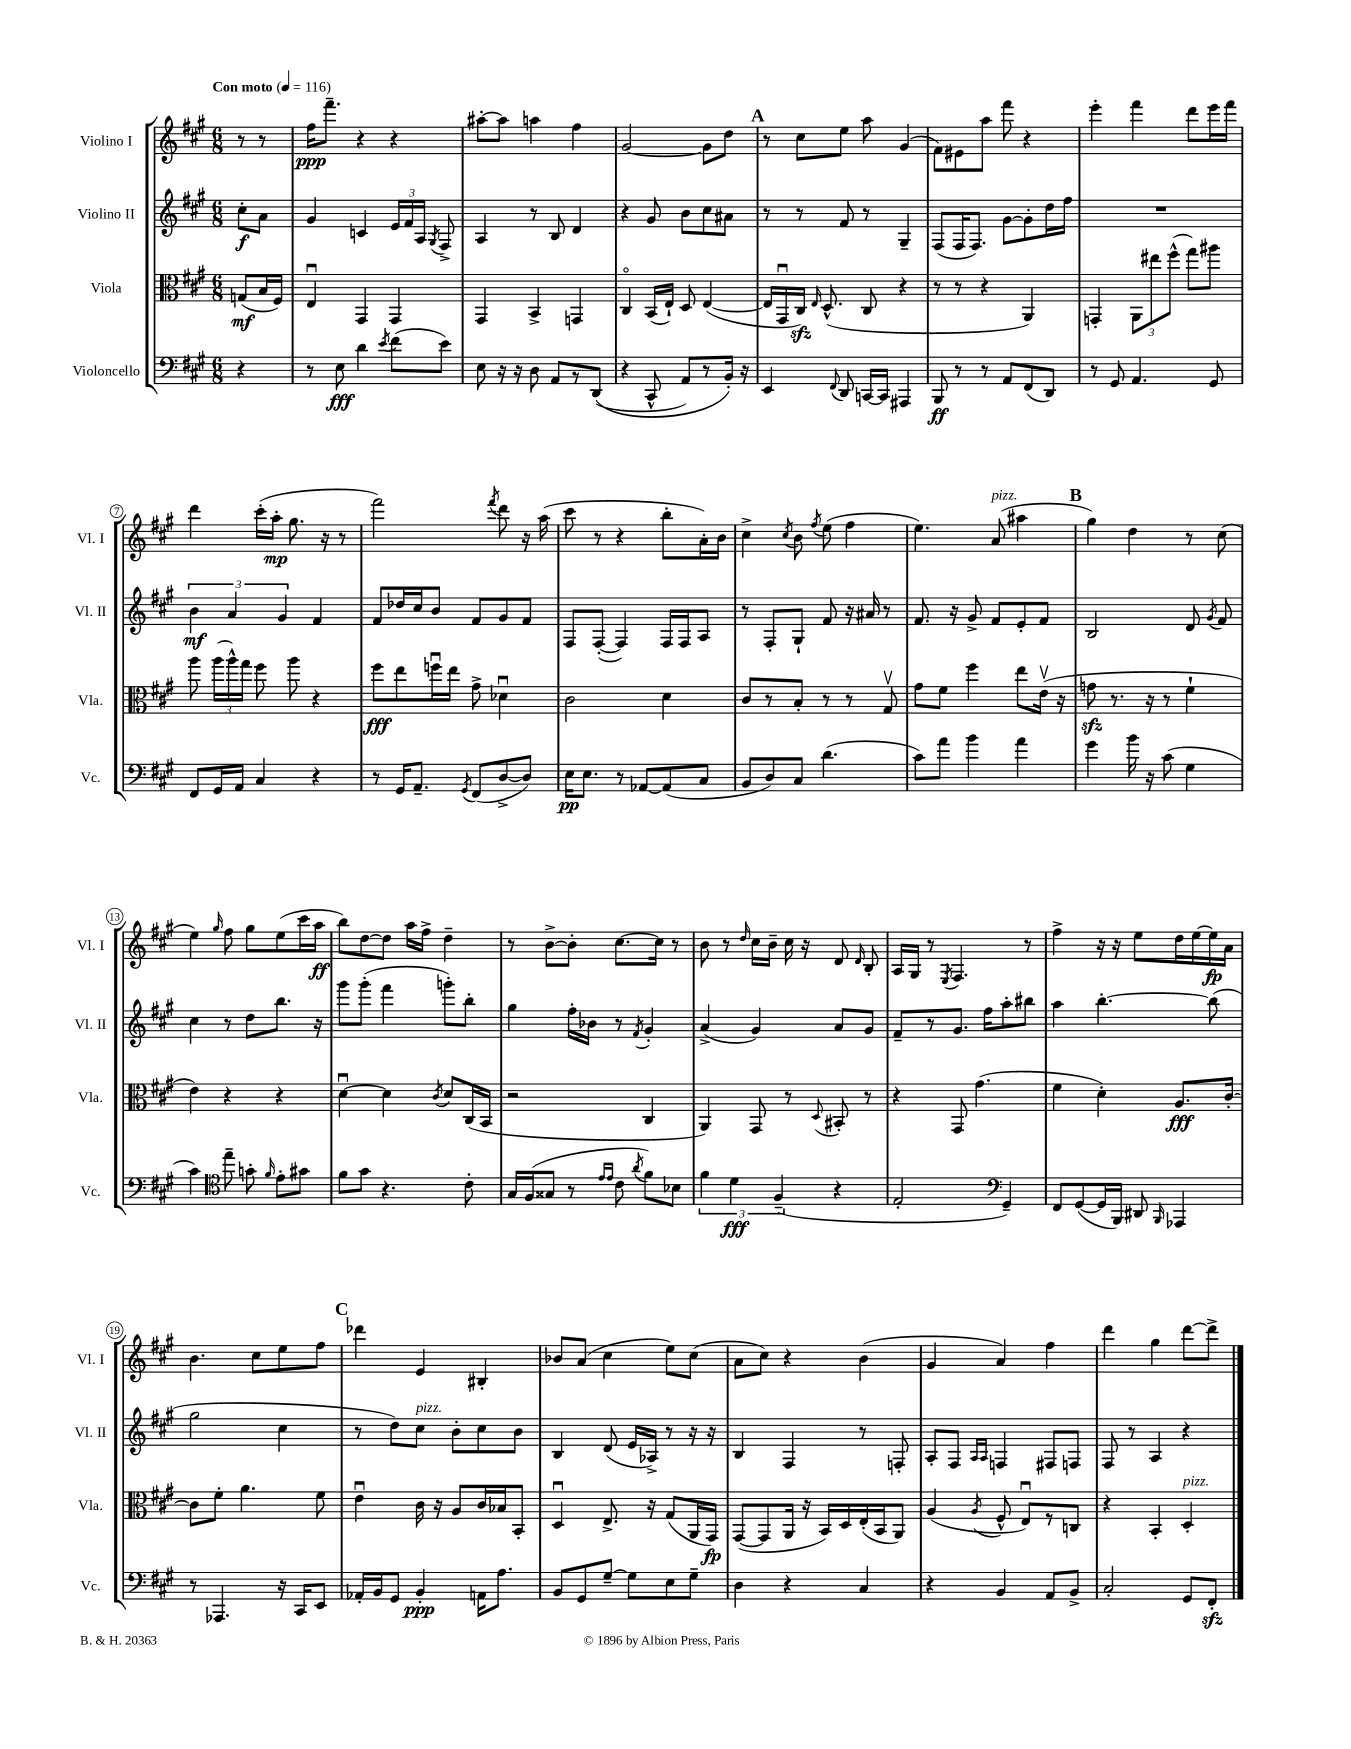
<<
\new StaffGroup <<
\new Staff = "s0" \with { instrumentName = "Violino I" shortInstrumentName = "Vl. I" } {
    \clef treble \key a \major \numericTimeSignature \time 6/8 \partial 4 \tempo "Con moto" 4 = 116
    \autoBeamOff r8 r8 |
    fis''16[\ppp fis'''8.]-- r4 r4 |
    ais''8[~-. ais''8] a''4 fis''4 |
    gis'2~ gis'8[ d''8] |
    \mark \markup { \bold "A" } r8 cis''8[ e''8] a''8 gis'4( |
    fis'8[) eis'8 a''8] fis'''8 r4 |
    e'''4-. fis'''4 d'''8[ e'''16 fis'''16] |
    d'''4 cis'''16[-.( a''16]-.\mp gis''8. r16 r8 |
    fis'''2) \acciaccatura { fis'''8 } d'''8 r16 a''16( |
    cis'''8 r8 r4 b''8[-. a'16-.) b'16] |
    cis''4-> \acciaccatura { cis''8 } b'8 \acciaccatura { fis''8 } e''8( fis''4 |
    e''4.) a'8^\markup { \italic "pizz." }( ais''4 |
    \mark \markup { \bold "B" } gis''4) d''4 r8 cis''8( |
    e''4) \grace { gis''16 } fis''8 gis''8[ e''8( cis'''16 a''16]\ff |
    b''8[) d''8~ d''8] a''16[ fis''16]-> d''4-- |
    r8 b'8[~-> b'8]-. cis''8.[~ cis''16] r8 |
    b'8 r8 \grace { d''16 } cis''16[ b'16]-- cis''16 r16 d'8 \grace { d'16 } b8-. |
    a16[ gis16] r8 \acciaccatura { e8 } fis4. r8 |
    fis''4-> r16 r16 e''8[ d''16 e''16~ e''16\fp a'16] |
    b'4. cis''8[ e''8 fis''8] |
    \mark \markup { \bold "C" } des'''4 e'4 bis4-. |
    bes'8[ a'8]( cis''4 e''8[) cis''8]( |
    a'8[ cis''8]) r4 b'4( |
    gis'4 a'4) fis''4 |
    d'''4 gis''4 d'''8[~ d'''8]-> \bar "|." |
}
\new Staff = "s1" \with { instrumentName = "Violino II" shortInstrumentName = "Vl. II" } {
    \clef treble \key a \major \numericTimeSignature \time 6/8 \partial 4
    \autoBeamOff cis''8[-.\f a'8] |
    gis'4 c'4 \tuplet 3/2 { e'16[ fis'16 a16] } \acciaccatura { gis8 } fis8-> |
    a4 r8 b8 d'4 |
    r4 gis'8 b'8[ cis''8 ais'8] |
    \mark \markup { \bold "A" } r8 r8 fis'8 r8 gis4-- |
    fis8[( fis16 fis8.]) gis'8[~ gis'8-. d''16 fis''16] |
    R2. |
    \tuplet 3/2 { b'4\mf a'4 gis'4 } fis'4 |
    fis'8[ des''16 cis''16 b'8] fis'8[ gis'8 fis'8] |
    fis8[ fis8]~-.( fis4) fis16[ fis16 a8] |
    r8 fis8[-. gis8]-! fis'8 r16 ais'16 r8 |
    fis'8. r16 gis'8-> fis'8[ e'8-. fis'8] |
    \mark \markup { \bold "B" } b2 d'8 \acciaccatura { gis'8 } fis'8 |
    cis''4 r8 d''8[ b''8.] r16 |
    gis'''8[ gis'''8]-.( fis'''4 g'''8[-.) b''8]-. |
    gis''4 fis''16[-. bes'16] r8 \acciaccatura { fis'8 } gis'4-. |
    a'4->( gis'4) a'8[ gis'8] |
    fis'8[-- r8 gis'8.] fis''16[ a''8-. bis''8] |
    a''4 b''4.~-. b''8( |
    gis''2 cis''4 |
    \mark \markup { \bold "C" } r8 d''8[) cis''8]^\markup { \italic "pizz." } b'8[-. cis''8 b'8] |
    b4 d'8( e'16[ aes16]->) r8 r16 r16 |
    b4 fis4 r8 f8-. |
    a8[-. fis8] \grace { a16[ a16] } f4 fis8[ f8] |
    fis8 r8 a4 r4 \bar "|." |
}
\new Staff = "s2" \with { instrumentName = "Viola" shortInstrumentName = "Vla." } {
    \clef alto \key a \major \numericTimeSignature \time 6/8 \partial 4
    \autoBeamOff g8[\mf( b16 fis16]) |
    e4\downbow gis,4 gis,4 |
    gis,4 b,4-> g,4 |
    cis4\flageolet b,16[( e16]-!) d8 e4~( |
    \mark \markup { \bold "A" } e16[ gis,16\downbow cis16]\sfz) \grace { e16 } d8.-^( cis8 r4 |
    r8 r8 r4 a,4) |
    g,4-. \tuplet 3/2 { a,8[ eis''8 fis''8]-^( } gis''8[) ais''8] |
    a''8 \tuplet 3/2 { a''16[( a''16-^) gis''16] } fis''8 a''8 r4 |
    fis''8[\fff e''8 f''16\downbow e''16] gis'8-> des'4\downbow |
    cis'2 d'4 |
    cis'8[ r8 b8]-. r8 r8 gis8\upbow |
    gis'8[ fis'8] fis''4 e''8[ e'16]\upbow( r16 |
    \mark \markup { \bold "B" } g'8\sfz r8. r16 r8 fis'4-! |
    e'4) r4 r4 |
    d'4~\downbow d'4 \acciaccatura { cis'8 } d'8[ cis16( b,16] |
    r2 cis4 |
    a,4) gis,8 r8 \appoggiatura { d8 } bis,8-. r8 |
    r4 gis,8 gis'4.( |
    fis'4 d'4-.) a8.[\fff cis'16]~-. |
    cis'8[ fis'8]-. a'4. fis'8 |
    \mark \markup { \bold "C" } e'4\downbow cis'16 r16 a8[ cis'16 bes16 b,8]-. |
    d4\downbow e8.-> r16 gis8[( a,16 gis,16]\fp) |
    gis,8[~( gis,8 a,16] r16 b,16[) d16 e16-.( b,16 a,8]) |
    a4( \acciaccatura { a8 } fis8-^ e8[\downbow) r8 c8] |
    r4 b,4-. d4-.^\markup { \italic "pizz." } \bar "|." |
}
\new Staff = "s3" \with { instrumentName = "Violoncello" shortInstrumentName = "Vc." } {
    \clef bass \key a \major \numericTimeSignature \time 6/8 \partial 4
    \autoBeamOff r4 |
    r8 e8\fff d'4 \acciaccatura { e'8 } fis'8[( e'8]) |
    e8 r16 r16 d8 a,8[ r8 d,8](\( |
    r4 cis,8-^ a,8[) r8 b,16]-.\) r16 |
    \mark \markup { \bold "A" } e,4 \appoggiatura { fis,8 } d,8 c,16[~ c,16] ais,,4 |
    b,,8\ff r8 r8 a,8[ fis,8( d,8]) |
    r8 gis,8 a,4. gis,8 |
    fis,8[ gis,16 a,16] cis4 r4 |
    r8 gis,16[ a,8.]-- \acciaccatura { gis,8 } fis,8[( d8~-> d8]) |
    e16[\pp e8.] r8 aes,8[~ aes,8( cis8] |
    b,8[ d8) cis8] d'4.( |
    cis'8[) a'8] b'4 a'4 |
    \mark \markup { \bold "B" } gis'4 b'16 r16 cis'8( gis4 |
    cis'4) \clef tenor e''8-- g'8-. \grace { fis'16 } e'8[-. gis'8] |
    fis'8[ gis'8] r4. cis'8-. |
    gis16[ fis16( gisis8] r8 \grace { e'16[ e'16] } cis'8 \acciaccatura { a'8 } fis'8[) bes8] |
    \tuplet 3/2 { fis'4 d'4\fff fis4--( } r4 |
    e2-. \clef bass gis,4--) |
    fis,8[ gis,8~( gis,16 b,,16]) dis,8 \grace { b,,16 } aes,,4 |
    r8 aes,,4. r16 cis,16[ e,8] |
    \mark \markup { \bold "C" } aes,16[-. b,16 gis,8] b,4-.\ppp a,16[ a8.] |
    b,8[ gis,8 gis8]~-- gis8[ e8 gis8]-- |
    d4 r4 cis4 |
    r4 b,4 a,8[ b,8]-> |
    cis2-. gis,8[ fis,8]-.\sfz \bar "|." |
}
>>
>>
\layout { \context { \Score \override BarNumber.stencil = #(make-stencil-circler 0.1 0.3 ly:text-interface::print) } }
